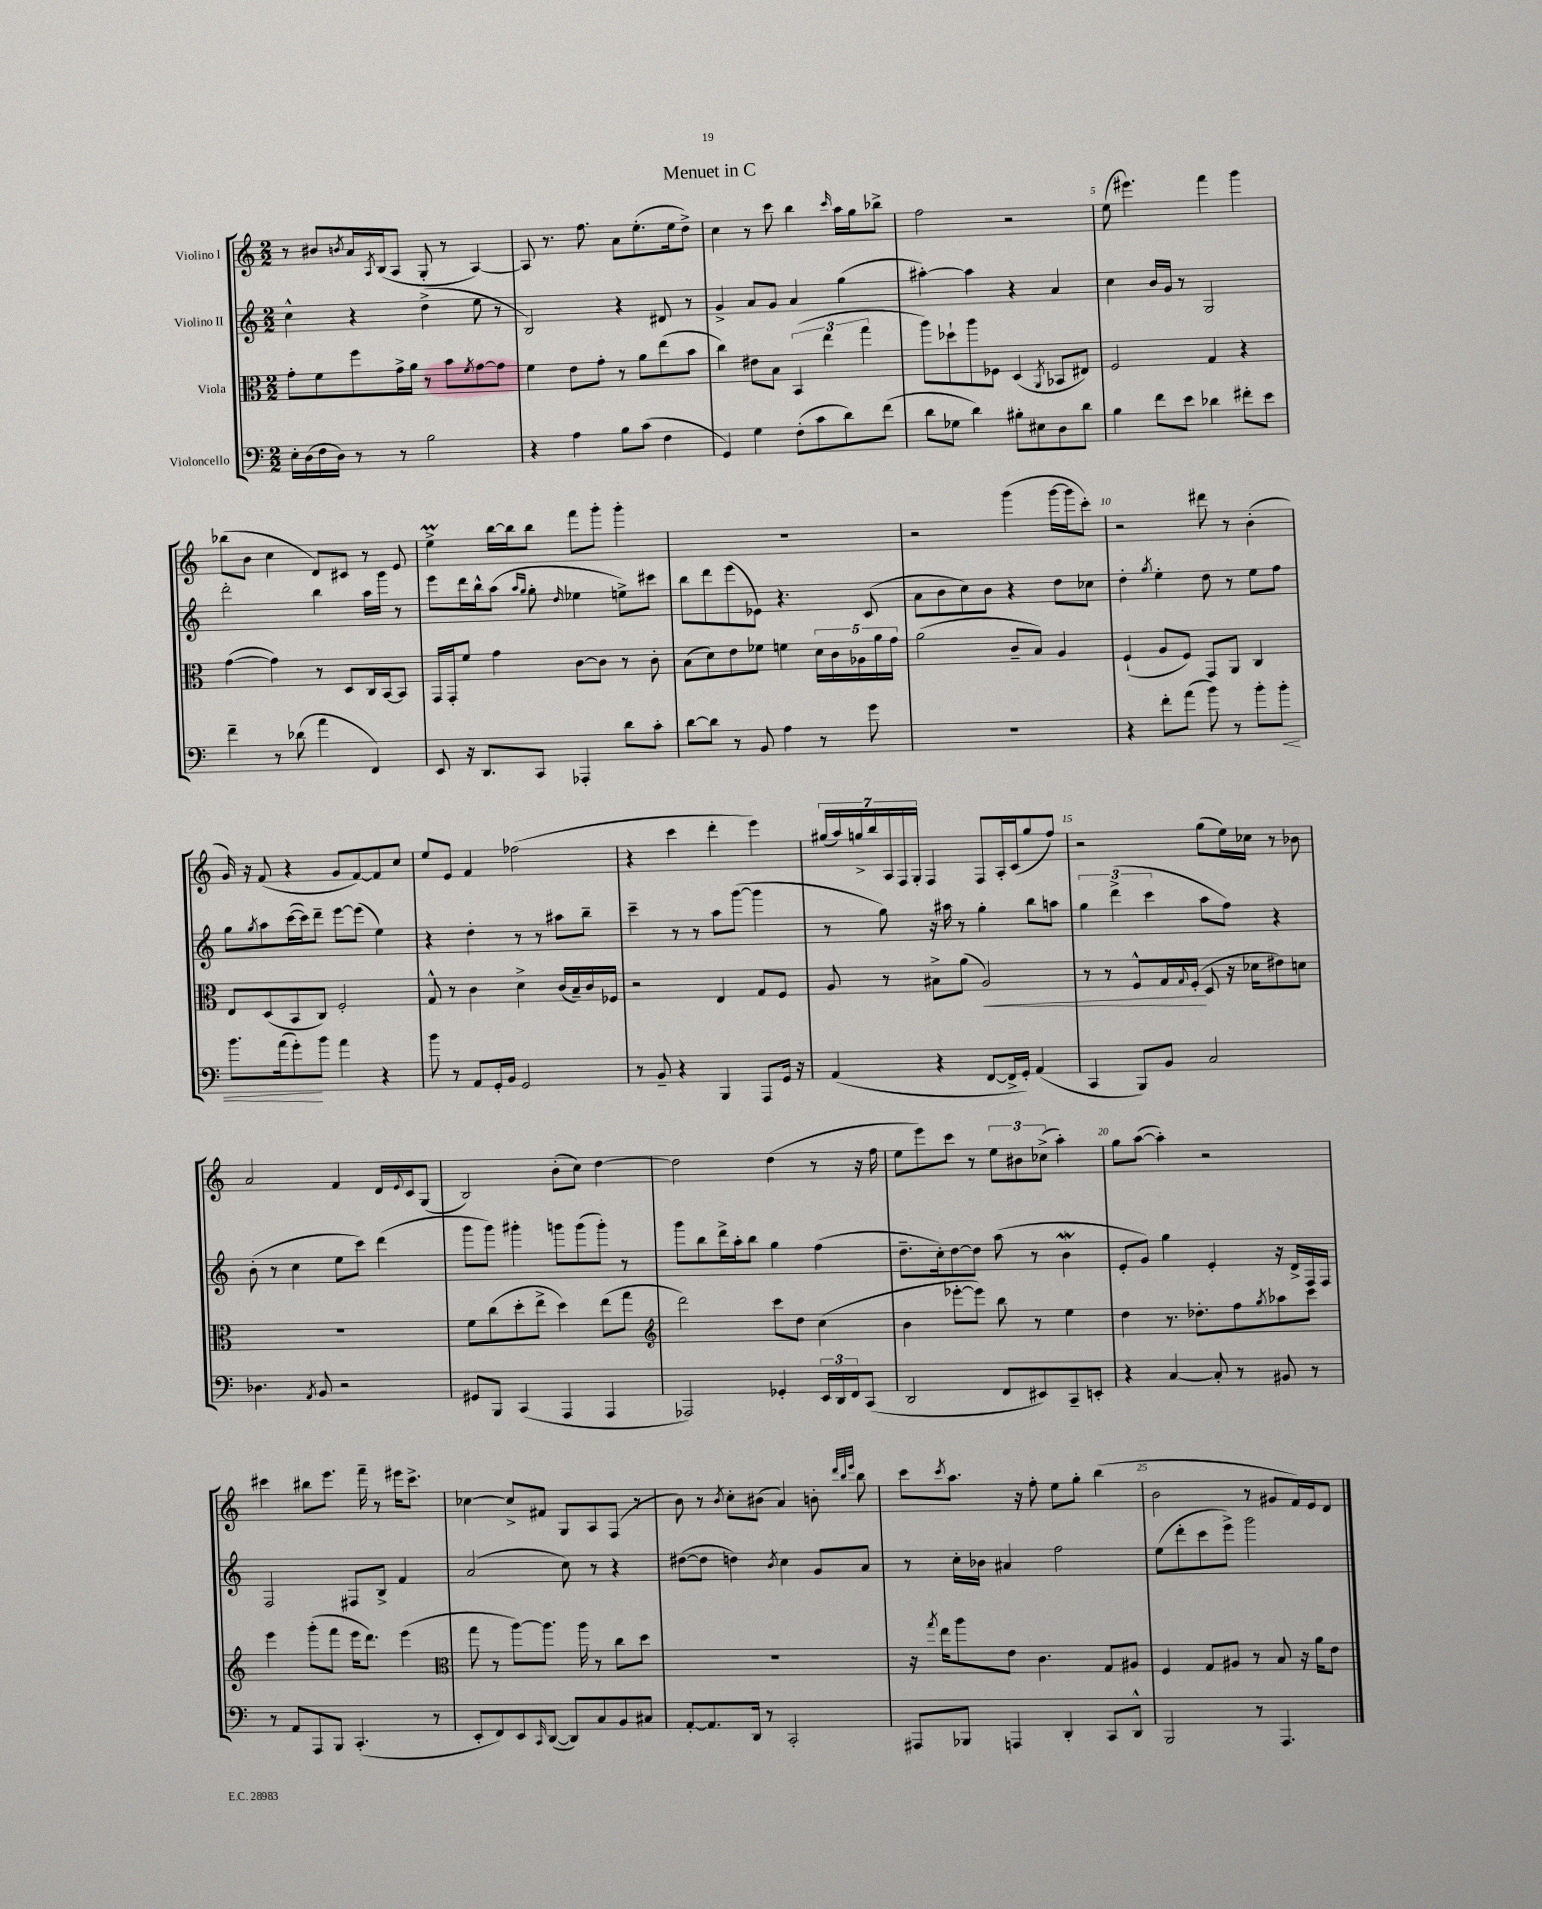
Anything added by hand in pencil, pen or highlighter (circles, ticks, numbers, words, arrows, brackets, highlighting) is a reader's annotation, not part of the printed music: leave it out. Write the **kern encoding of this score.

**kern	**dynam	**kern	**dynam	**kern	**kern
*part4	*part4	*part3	*part3	*part2	*part1
*staff4	*staff4	*staff3	*staff3	*staff2	*staff1
*I"Violoncello	*	*I"Viola	*	*I"Violino II	*I"Violino I
*clefF4	*	*clefC3	*	*clefG2	*clefG2
*k[]	*	*k[]	*	*k[]	*k[]
*M2/2	*	*M2/2	*	*M2/2	*M2/2
=1	=1	=1	=1	=1	=1
16E'\LL	.	8g'\L	.	4cc^^\	8r
(16D\	.	.	.	.	.
16F\	.	8f\	.	.	8b#X/L
16D\JJ)	.	.	.	.	.
.	.	.	.	.	8qbn/
8r	.	8ff\	.	4r	16a/L
.	.	.	.	.	8qA/
.	.	.	.	.	(16B/J
8r	.	16g^\L	.	.	8A/J
.	.	16a\JJ	.	.	.
2B\	.	8r	.	(4dd^\	8G'/
.	.	8b\L	.	.	8r
.	.	8qf/	.	.	.
.	.	[8g\	.	8ee\	[4A/)
.	.	8g\J]	.	8r	.
=2	=2	=2	=2	=2	=2
4r	.	4f\	.	2B/)	8A/]
.	.	.	.	.	8.r
4A\	.	8e\L	.	.	.
.	.	.	.	.	8.ff\
.	.	8g'\J	.	.	.
8B\L	.	8r	.	4r	8a\L
(8c\J	.	8a\L	.	.	(8.ee'\
4F\	.	(8ee\	.	8d#X/	.
.	.	.	.	.	16ee\k
.	.	8b\J	.	8r	8dd^\J)
=3	=3	=3	=3	=3	=3
4GG/)	.	4cc\)	.	4g^/	4cc\
4G\	.	8e#X\L	.	8a/L	8r
.	.	8B\J	.	8g/J	8ccc\
(8F'\L	.	(6BB/	.	4a/	4bb\
8c\	.	.	.	.	.
.	.	6ee\	.	.	.
.	.	.	.	.	16qqccc/
8d\)	.	.	.	(4gg\	16aa\LL
.	.	.	.	.	16gg\J
.	.	6gg\	.	.	.
(8f\J	.	.	.	.	8bb-X^\J
=4	=4	=4	=4	=4	=4
8d\L	.	8aa\L)	.	[4aa#X'\)	2ff\
8G-X\J	.	8dd-X`\	.	.	.
4d\)	.	8aa\	.	4aa#\]	.
.	.	8F-X\J	.	.	.
8B#X'\L	.	(4D/	.	4r	2r
8E#X\	.	.	.	.	.
.	.	8qAA/	.	.	.
8D\	.	8BB-X/L	.	4a/	.
8d\J	.	8E#X/J)	.	.	.
=5	=5	=5	=5	=5	=5
4B\	.	2F/	.	4cc\	(8ee\
.	.	.	.	.	4.eee#X\)
8f\L	.	.	.	16b/LL	.
.	.	.	.	16g/JJ	.
8e\J	.	.	.	8r	.
4d-X\	.	4G/	.	2G/	4fff\
8f#X'\L	.	4r	.	.	4ggg\
8e\J	.	.	.	.	.
!!LO:LB:g=z
=6	=6	=6	=6	=6	=6
4f~\	.	([4g\	.	2ddd'\	(8bb-X\L
.	.	.	.	.	8b\J
8r	.	4g\])	.	.	4cc\
(8d-X\	.	.	.	.	.
4a\	.	8r	.	4bb\	8d/L)
.	.	8D/L	.	.	8c#X/J
4FF/)	.	16C/L	.	16aa\LL	8r
.	.	[16BB/J	.	16ggg\JJ	.
.	.	8BB/J]	.	8r	8e/
=7	=7	=7	=7	=7	=7
8EE/	.	16GG/LL	.	8eee\L	4eem^\
.	.	16GG'/J	.	.	.
16r	.	8f/J	.	16ddd\L	.
8.DD/L	.	.	.	16bb^^\J	.
.	.	4g\	.	(8aa\J	[16bb\LL
.	.	.	.	.	16bb\J]
.	.	.	.	16qqaa/LL	.
.	.	.	.	16qqgg/JJ	.
8CC/J	.	.	.	8gg'\	8bb\J
.	.	.	.	16qqdd/	.
4AAA-X'/	.	[8c\L	.	4ee-X\	8fff\L
.	.	8c\J]	.	.	8ggg'\J
8d\L	.	8r	.	8een^\L)	4ggg'\
8c'\J	.	8c'\	.	8ccc#X\J	.
=8	=8	=8	=8	=8	=8
[8d\L	.	(8B\L	.	8bb\L	1r
8d\J]	.	8d\)	.	8ddd\	.
8r	.	8e\	.	(8eee\	.
8BB/	.	8f-X\J	.	8e-X\J)	.
4A\	.	4fn\	.	4.r	.
8r	.	20d\LL	.	.	.
.	.	20c\	.	.	.
.	.	20A-X\	.	.	.
8g\	.	.	.	(8c/	.
.	.	20a\	.	.	.
.	.	20g\JJ	.	.	.
=9	=9	=9	=9	=9	=9
1r	.	(2a\	.	8a\L	2r
.	.	.	.	8b\	.
.	.	.	.	8cc\)	.
.	.	.	.	8b\J	.
.	.	8c~/L	.	4r	(4ggg\
.	.	8B/J)	.	.	.
.	.	4A/	.	8dd\L	[16ggg\LL
.	.	.	.	.	16ggg\J]
.	.	.	.	8cc-X\J	8ccc'\J)
=10	=10	=10	=10	=10	=10
4r	.	(4F`/	.	4dd'\	2r
.	.	.	.	8qgg/	.
8f'\L	.	8A/L	.	4ee'\	.
(8a\J	.	8F/J)	.	.	.
8b\)	.	8GG/L	.	8dd\	8ddd#X\
8r	.	8AA/J	.	8r	8r
8b'\L	.	4C/	.	8ee\L	(4b'\
!	!LO:HP:b	!	!	!	!
8b'\J	<	.	.	8ff\J	.
!!LO:LB:g=z
=11	=11	=11	=11	=11	=11
8.b\L	.	8E/L	.	8gg\L	16g/)
.	.	.	.	.	16r
.	.	.	.	8qgg/	.
.	.	(8D/	.	8aa\	(8f/
(16a\k	.	.	.	.	.
8g'\)	.	8BB/	.	([16ccc\L	4r
.	.	.	.	16ccc\J])	.
8b\J	[	8C/J)	.	8ddd~\J	.
4a\	.	2F'/	.	[8eee\L	8g/L
.	.	.	.	(8eee\J]	[8f/)
4r	.	.	.	4ee\)	8f/]
.	.	.	.	.	8cc/J
=12	=12	=12	=12	=12	=12
8b\	.	8G^^/	.	4r	8ee/L
8r	.	8r	.	.	8e/J
8AA/L	.	4c\	.	4dd'\	4f/
16GG'/L	.	.	.	.	.
16BB/JJ	.	.	.	.	.
2GG/	.	4d^\	.	8r	(2ff-X\
.	.	.	.	8r	.
.	.	(16c/LL	.	8aa#X\L	.
.	.	16B~/)	.	.	.
.	.	16c/	.	8bb~\J	.
.	.	16F-X/JJ	.	.	.
=13	=13	=13	=13	=13	=13
8r	.	2r	.	4ccc~\	4r
8BB~/	.	.	.	.	.
4r	.	.	.	8r	4ccc\
.	.	.	.	8r	.
4BBB/	.	4E/	.	8aa\L	4ddd'\
.	.	.	.	([8ggg\J	.
8AAA/L	.	8G/L	.	4ggg\]	4eee\)
16GG/Jk	.	8F/J	.	.	.
16r	.	.	.	.	.
=14	=14	=14	=14	=14	=14
(4AA/	.	8A/	.	8r	(28gg#X/LL
.	.	.	.	.	28aa/)
.	.	.	.	.	28ggn^/
.	.	.	.	.	28bb/
.	.	8r	.	8gg\)	.
.	.	.	.	.	28A/
.	.	.	.	.	28F/
.	.	.	.	.	28G'/JJ
4r	.	8B#X^\L	.	16r	4F/
.	.	.	.	16aa#X\	.
.	.	(8a\J	.	8r	.
!	!	!	!LO:HP:b	!	!
[8FF/L	.	2A/)	<	4gg'\	8F/L
16FF^/L]	.	.	.	.	16A'/L
16GG'/JJ)	.	.	.	.	(16c/J
(4AA/	.	.	.	8bb\L	8gg/
.	.	.	.	8aan\J	8ff/J)
=15	=15	=15	=15	=15	=15
4CC/	.	8r	.	6gg\	2r
.	.	8r	.	.	.
.	.	.	.	(6ddd^\	.
8BBB/L)	.	8F^^/L	.	.	.
.	.	.	.	6ccc\	.
8BB/J	.	16G/L	.	.	.
.	.	8qqG/	.	.	.
.	.	(16F'/JJ	.	.	.
2C/	.	8D/	[	8aa\L	(8gg\L
.	.	16r	.	8ff\J)	16ee\L)
.	.	16d-X\KL	.	.	16cc-X\JJ
.	.	8e#X\)	.	4r	8r
.	.	8dn\J	.	.	8b-X\
!!LO:LB:g=z
=16	=16	=16	=16	=16	=16
4.D-X\	.	1r	.	(8b'\	2a/
.	.	.	.	8r	.
.	.	.	.	4cc\	.
8qAA/	.	.	.	.	.
8BB/	.	.	.	.	.
2r	.	.	.	8ee\L	4f/
.	.	.	.	8ccc\J)	.
.	.	.	.	(4ddd\	16d/LL
.	.	.	.	.	8qqe/
.	.	.	.	.	16c/J
.	.	.	.	.	(8G/J
=17	=17	=17	=17	=17	=17
8GG#X/L	.	8f\L	.	8ggg\L	2B/)
8BBB/J	.	(8cc\	.	8ggg\J)	.
(4CC/	.	8dd'\	.	4ggg#X'\	.
.	.	8ee^\J	.	.	.
4AAA/	.	4dd\)	.	8gggn\L	(8b'\L
.	.	.	.	(8ggg\	8cc\J)
4AAA/	.	(8ee\L	.	8ggg'\J)	[4dd\
.	.	8gg\J	.	8r	.
=18	=18	=18	=18	=18	=18
*	*	*clefG2	*	*	*
2AAA-X/)	.	2ddd\)	.	8ggg\L	2dd\]
.	.	.	.	8bb\	.
.	.	.	.	16ddd^\L	.
.	.	.	.	16aa'\J	.
.	.	.	.	8bb\J	.
4GG-X'/	.	8ccc\L	.	4gg\	(4dd\
.	.	8dd\J	.	.	.
24EE/LL	.	(4cc\	.	(4ff\	8r
24DD/	.	.	.	.	.
24FF/J	.	.	.	.	.
(8CC/J	.	.	.	.	16r
.	.	.	.	.	16ff\
=19	=19	=19	=19	=19	=19
2DD/	.	4b\	.	8.dd~\L	8ee\L
.	.	.	.	.	8eee\)
.	.	.	.	16cc'\k)	.
.	.	[8eee-X'\L	.	[8dd\	8ccc\J
.	.	8eee-\J])	.	8dd\J]	8r
8FF/L	.	8bb\	.	(8aa\	12ee\L
.	.	.	.	.	12b#X\
8EE#X/)	.	8r	.	8r	.
.	.	.	.	.	(12cc-X^\J
8CC~/	.	4ee\	.	4bW\	4aa'\)
8EEn'/J	.	.	.	.	.
=20	=20	=20	=20	=20	=20
4r	.	4dd\	.	8e'/L	8gg\L
.	.	.	.	8g/J)	([8aa\J
[4C/	.	8.r	.	4gg\	4aa'\])
.	.	8.dd-X'\L	.	.	.
8C'/]	.	.	.	4e'/	2r
8r	.	8ff\	.	.	.
.	.	8qgg/	.	.	.
8BB#X/	.	8aa-X\	.	16r	.
.	.	.	.	16d^/LL	.
8r	.	8ccc\J	.	16F/	.
.	.	.	.	16F/JJ	.
!!LO:LB:g=z
=21	=21	=21	=21	=21	=21
8r	.	4eee\	.	2F/	4ccc#X\
8AA/L	.	.	.	.	.
8AAA/	.	(8ggg'\L	.	.	8bb#X\L
8BBB/J	.	8fff\J	.	.	8.eee\J
(4.CC'/	.	16eee\KL	.	8F#X/L	.
.	.	8.ddd\J)	.	.	16fff~\
.	.	.	.	8B^/J	8r
.	.	(4eee\	.	4f/	16eee#X\KL
.	.	.	.	.	8.ccc#^\J
8r	.	.	.	.	.
=22	=22	=22	=22	=22	=22
*	*	*clefC3	*	*	*
8EE'/L	.	8gg\	.	(2a/	[4cc-X\
8FF/)	.	8r	.	.	.
8EE/	.	[8aa\L)	.	.	8cc-^/L]
16qqCC/	.	.	.	.	.
([8DD/J	.	8.aa\J]	.	.	8f#X/J
8DD/L])	.	.	.	8cc\)	8G/L
.	.	16aa\	.	.	.
8C/	.	8r	.	8r	8A/
8BB/	.	8cc\L	.	4r	(8F/J
8C#X/J	.	8dd\J	.	.	8r
=23	=23	=23	=23	=23	=23
[8AA'/L	.	1r	.	([8dd#X\L	8b\)
8.AA/]	.	.	.	8dd#\J]	8r
.	.	.	.	.	8qb/
.	.	.	.	4ddn\)	8cc'\L
16DD/Jk	.	.	.	.	.
8r	.	.	.	.	(8b#X\J
.	.	.	.	8qb/	.
2CC'/	.	.	.	4cc\	4a/)
.	.	.	.	8g/L	8bn'\
.	.	.	.	.	32qqddd/LLL
.	.	.	.	.	32qqbb/
.	.	.	.	.	32qqeee/JJJ
.	.	.	.	8a/J	8bb\
=24	=24	=24	=24	=24	=24
8AAA#X/L	.	16r	.	8r	8ccc\L
.	.	8qgg/	.	.	.
.	.	16ee\KL	.	.	.
.	.	.	.	.	8qccc/
8BBB-X/J	.	8aa\	.	16cc'\LL	8.aa\J
.	.	.	.	16b-X\JJ	.
4AAAn/	.	8e\J	.	4a#X/	.
.	.	.	.	.	16r
.	.	4.c\	.	.	8ff'\
4DD'/	.	.	.	2ff\	8ee\L
.	.	.	.	.	8gg'\J
8CC/L	.	8G/L	.	.	(4bb\
8DD^^/J	.	8A#X/J	.	.	.
=25	=25	=25	=25	=25	=25
2BBB/	.	4F/	.	(8ee\L	2b\
.	.	.	.	8ddd'\	.
.	.	8G/L	.	8ccc\	.
.	.	8A#X/J	.	8eee^\J)	.
8r	.	8r	.	2ggg\	8r
4.AAA/	.	8B/	.	.	8g#X/L
.	.	16r	.	.	16f/L)
.	.	16a\KL	.	.	16e/J
.	.	8e\J	.	.	8d/J
==	==	==	==	==	==
*-	*-	*-	*-	*-	*-
